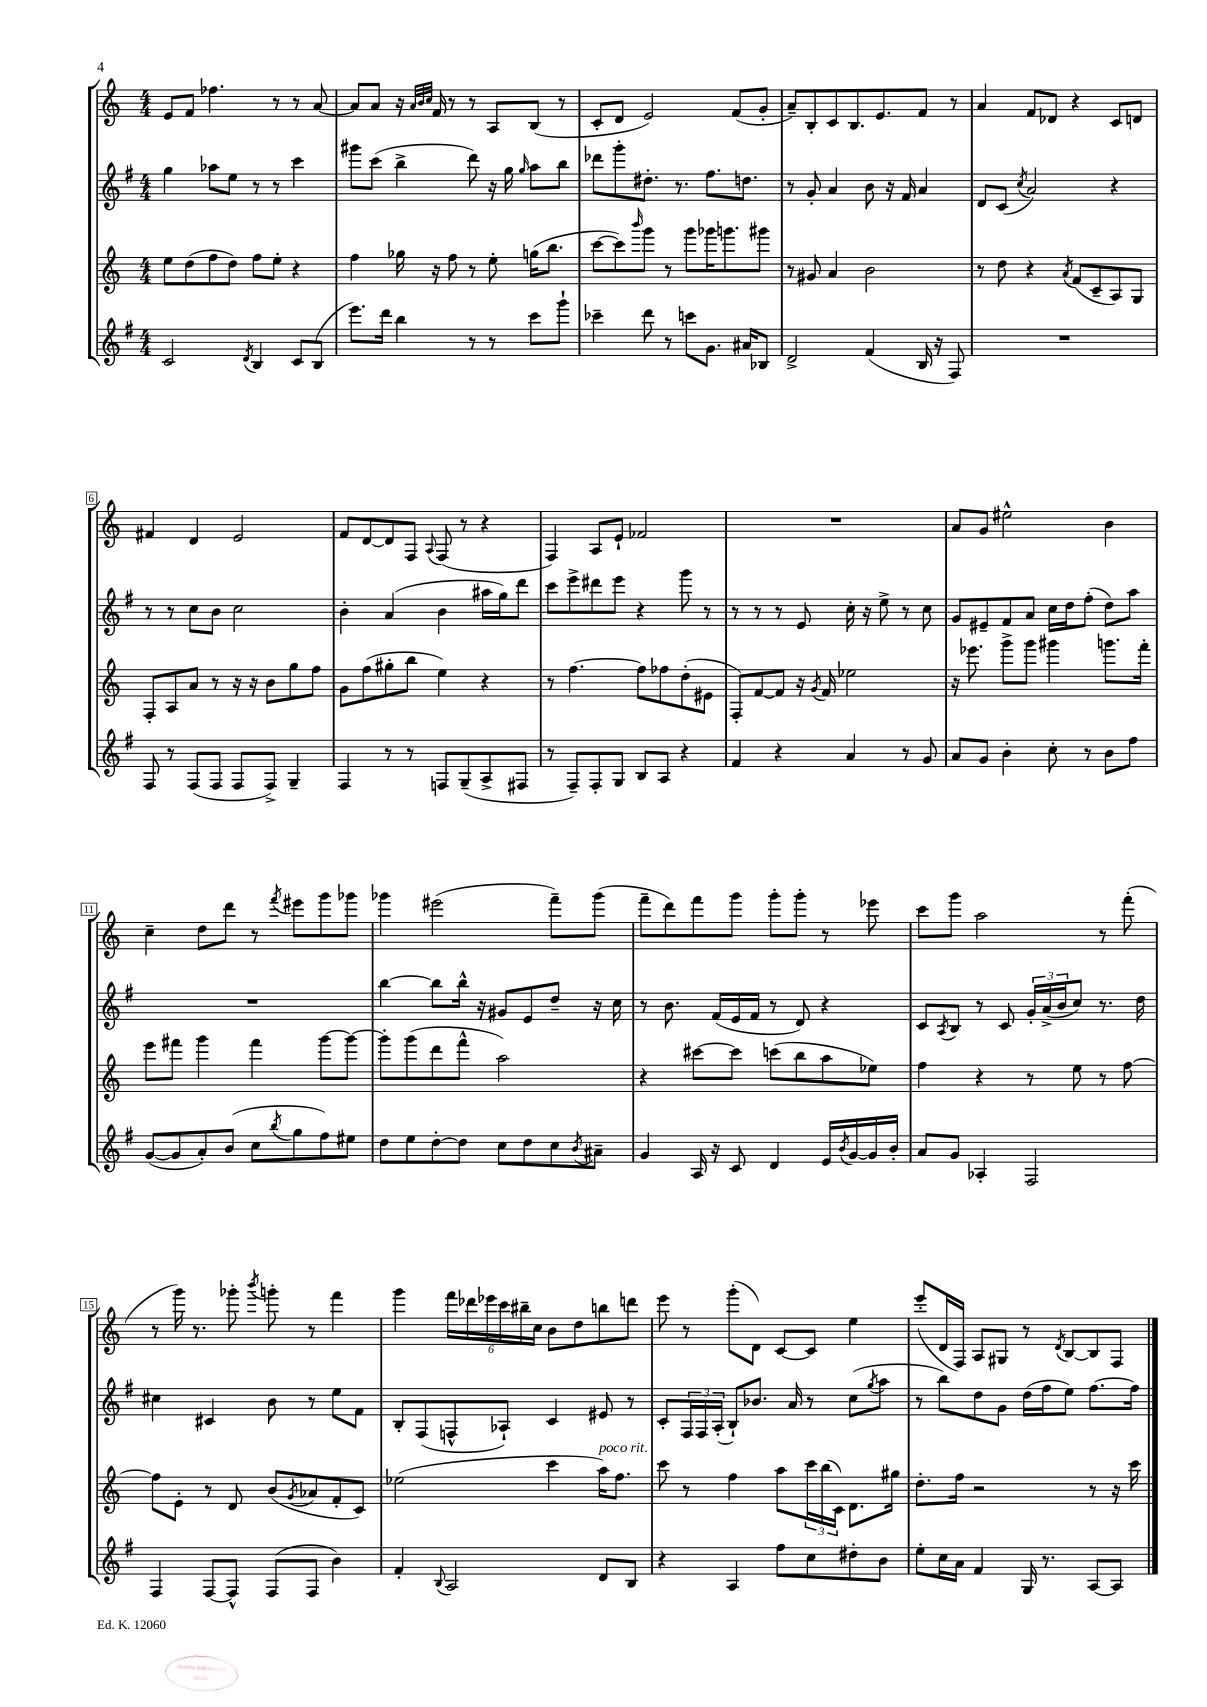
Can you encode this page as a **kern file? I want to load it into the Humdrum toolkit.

**kern	**kern	**kern	**kern
*part4	*part3	*part2	*part1
*staff4	*staff3	*staff2	*staff1
*clefG2	*clefG2	*clefG2	*clefG2
*k[f#]	*k[]	*k[f#]	*k[]
*M4/4	*M4/4	*M4/4	*M4/4
=1	=1	=1	=1
2c/	8ee\L	4gg\	8e/L
.	(8dd\	.	8f/J
.	8ff\	8aa-X\L	4.ff-X\
.	8dd\J)	8ee\J	.
8qd/	.	.	.
4B/	8ff\L	8r	.
.	8ee'\J	8r	8r
8c/L	4r	4ccc\	8r
(8B/J	.	.	[8a/
=2	=2	=2	=2
8.eee\L)	4ff\	8ggg#X\L	8a/L]
.	.	(8ccc\J	8a/J
16ddd\Jk	.	.	.
4bb\	16gg-X\	4bb^\	16r
.	.	.	32qqa/LLL
.	.	.	32qqb/
.	.	.	32qqcc/JJJ
.	16r	.	16f/
.	8ff\	.	8r
8r	8r	8ddd\)	8r
8r	8ee'\	16r	8A/L
.	.	16gg\	.
.	.	16qqgg/	.
8ccc\L	(16ggn\KL	8aa\L	(8B/J
.	8.bb\J	.	.
8ggg`\J	.	8bb\J	8r
=3	=3	=3	=3
4ccc-X~\	[8ccc\L	8ddd-X\L	8c'/L
.	8ccc\])	8ggg'\	8d/J
.	16qqbbb/	.	.
8ddd\	8ggg\J	8.dd#X'\J	2e/)
8r	8r	.	.
.	.	8.r	.
8cccn\L	8ggg\L	.	.
8.g\J	16ggg-X\K	8.ff#\L	.
.	8.gggn\	.	.
.	.	.	(8f/L
16a#X/KL	.	8.ddn\J	.
8B-X/J	8ggg#X\J	.	8g'/J
=4	=4	=4	=4
2d^/	8r	8r	8a~/L)
.	8g#X/	8g'/	8B'/
.	4a/	4a/	8c/
.	.	.	8.B/
(4f#/	2b\	8b\	.
.	.	.	8.e/
.	.	16r	.
.	.	16f#/	.
16B/	.	4a/	8f/J
16r	.	.	.
8F#/)	.	.	8r
=5	=5	=5	=5
1r	8r	8d/L	4a/
.	8dd\	(8c/J	.
.	.	8qcc/	.
.	4r	2a/)	8f/L
.	.	.	8d-X/J
.	8qa/	.	.
.	(8f/L	.	4r
.	8c~/	.	.
.	8A/)	4r	8c/L
.	8G/J	.	8dn/J
!!LO:LB:g=z
=6	=6	=6	=6
8F#/	8F'/L	8r	4f#X/
8r	8A/	8r	.
(8F#/L	8a/J	8cc\L	4d/
8F#/J	8r	8b\J	.
8F#/L	16r	2cc\	2e/
.	16r	.	.
8F#^/J)	8b\L	.	.
4G~/	8gg\	.	.
.	8ff\J	.	.
=7	=7	=7	=7
4F#/	8g\L	4b'\	8f/L
.	(8ff\	.	[8d/
8r	8gg#X'\	(4a/	8d/]
8r	8bb\J	.	8F/J
.	.	.	8qqA/
8Fn/L	4ee\)	4b\	(8F/
(8G~/	.	.	8r
8A^/	4r	16aa#X\LL	4r
.	.	16gg\J)	.
8F#X/J	.	8ddd\J	.
=8	=8	=8	=8
8r	8r	8ccc\L	4F/)
8F#~/L)	[4.ff\	8eee^\	.
8F#'/	.	8ddd#X\	8A/L
8G/J	.	8eee\J	8e`/J
8B/L	8ff\L]	4r	2f-X/
8A/J	8ff-X\	.	.
4r	(8dd'\	8ggg\	.
.	8e#X\J	8r	.
=9	=9	=9	=9
4f#/	8F'/L)	8r	1r
.	[8f/	8r	.
4r	8f/J]	8r	.
.	16r	8e/	.
.	8qg/	.	.
.	16f/	.	.
4a/	2ee-X\	16cc'\	.
.	.	16r	.
.	.	8ee^\	.
8r	.	8r	.
8g/	.	8cc\	.
=10	=10	=10	=10
8a/L	16r	8g/L	8a/L
.	8.eee-X\	.	.
8g/J	.	8e#X~/	8g/J
4b'\	8ggg^\L	8f#/	2ee#X^^\
.	8ggg\J	8a/J	.
8cc'\	4ggg#X\	16cc\LL	.
.	.	16dd\J	.
8r	.	(8ff#'\J	.
8b\L	8.gggn\L	8dd\L)	4b\
8ff#\J	.	8aa\J	.
.	16fff'\Jk	.	.
!!LO:LB:g=z
=11	=11	=11	=11
([8g/L	8eee\L	1r	4cc~\
8g/]	8fff#X\J	.	.
8a'/)	4ggg\	.	8dd\L
(8b/J	.	.	8ddd\J
8cc\L	4fff#\	.	8r
8qbb/	.	.	8qfff/
8gg\	.	.	8eee#X\L
8ff#\)	[8ggg\L	.	8ggg\
8ee#X\J	8ggg\J_	.	8ggg-X\J
=12	=12	=12	=12
8dd\L	8ggg'\L]	[4bb\	4ggg-X\
8ee\	(8ggg\	.	.
[8dd'\	8ddd\	8bb\L]	(2eee#X\
8dd\J]	8fff^^\J	16bb^^\Jk	.
.	.	16r	.
8cc\L	2aa\)	8g#X/L	.
8dd\	.	8e/	.
8cc\	.	8dd~/J	8fff~\L)
8qb/	.	.	.
8a#X~\J	.	16r	(8ggg-\J
.	.	16cc\	.
=13	=13	=13	=13
4g/	4r	8r	8fff~\L
.	.	8.b\	8ddd\)
16A/	[8ccc#X\L	.	8fff\
16r	.	(16f#/LL	.
8c/	8ccc#\J]	16e/	8ggg\J
.	.	16f#/JJ	.
4d/	(8cccn\L	8r	8ggg'\L
.	8bb\	8d/)	8ggg'\J
16e/LL	8aa\	4r	8r
8qb/	.	.	.
[16g/	.	.	.
16g/]	8ee-X\J)	.	8eee-X\
16b'/JJ	.	.	.
=14	=14	=14	=14
8a/L	4ff\	8c/L	8ccc\L
.	.	8qA/	.
8g/J	.	8B/J	8ggg\J
4A-X'/	4r	8r	2aa\
.	.	8c/	.
2F#/	8r	24g'/LL	.
.	.	(24a^/	.
.	.	24b/J	.
.	8ee\	8cc/J)	.
.	8r	8.r	8r
.	[8ff\	.	(8fff'\
.	.	16dd\	.
!!LO:LB:g=z
=15	=15	=15	=15
4F#/	8ff\L]	4cc#X\	8r
.	8e'\J	.	16ggg\)
.	.	.	8.r
[8F#/L	8r	4c#X/	.
8F#^^/J]	8d/	.	8ggg-X'\
.	.	.	8qbbb/
(8F#/L	(8b/L	8b\	8gggn'\
.	8qg/	.	.
8F#/J	8a-X/	8r	8r
4b\)	8f'/	8ee\L	4fff\
.	8c/J)	8f#\J	.
=16	=16	=16	=16
4f#'/	(2ee-X\	8B'/L	4ggg\
.	.	(8F#/	.
8qqB/	.	.	.
2A/	.	8Fn^^/	24fff\LL
.	.	.	24ddd-X\
.	.	.	24eee-X\
.	.	8A-X`/J)	24ccc\
.	.	.	24bb#X~\
.	.	.	24cc\JJ
.	4ccc\	4c/	8b\L
.	.	.	8dd\
!	!LO:TX:a:i:t=poco rit.	!	!
8d/L	16aa\KL)	8e#X/	8bbn\
.	8.ff\J	.	.
8B/J	.	8r	8dddn\J
=17	=17	=17	=17
4r	8ccc\	8c'/L	8eee\
.	8r	24F#/L	8r
.	.	24F#/	.
.	.	(24A'/JJ	.
4A/	4ff\	8B`/L)	(8ggg'\L
.	.	8.b-X/J	8d\J)
8ff#\L	8aa\L	.	[8c/L
.	.	16a/	.
8cc\	24ccc\L	8r	8c/J]
.	(24bb\	.	.
.	24c\JJ)	.	.
8dd#X'\	8.d\L	(8cc\L	4ee\
.	.	8qgg/	.
8b\J	.	8aa\J	.
.	16gg#X\Jk	.	.
=18	=18	=18	=18
8ee'\L	8.dd'\L	8r	(8eee'/L
16cc\L	.	8bb\L)	16d/L
16a\JJ	16ff\Jk	.	16F/JJ)
4f#/	2r	8dd\	8A/L
.	.	8g\J	8G#X/J
16G/	.	(16dd\LL	8r
8.r	.	16ff#\J	.
.	.	.	8qd/
.	.	8ee\J)	[8B/L
[8A/L	8r	[8.ff#\L	8B/]
8A/J]	16r	.	8F/J
.	16ccc\	16ff#\Jk]	.
==	==	==	==
*-	*-	*-	*-
